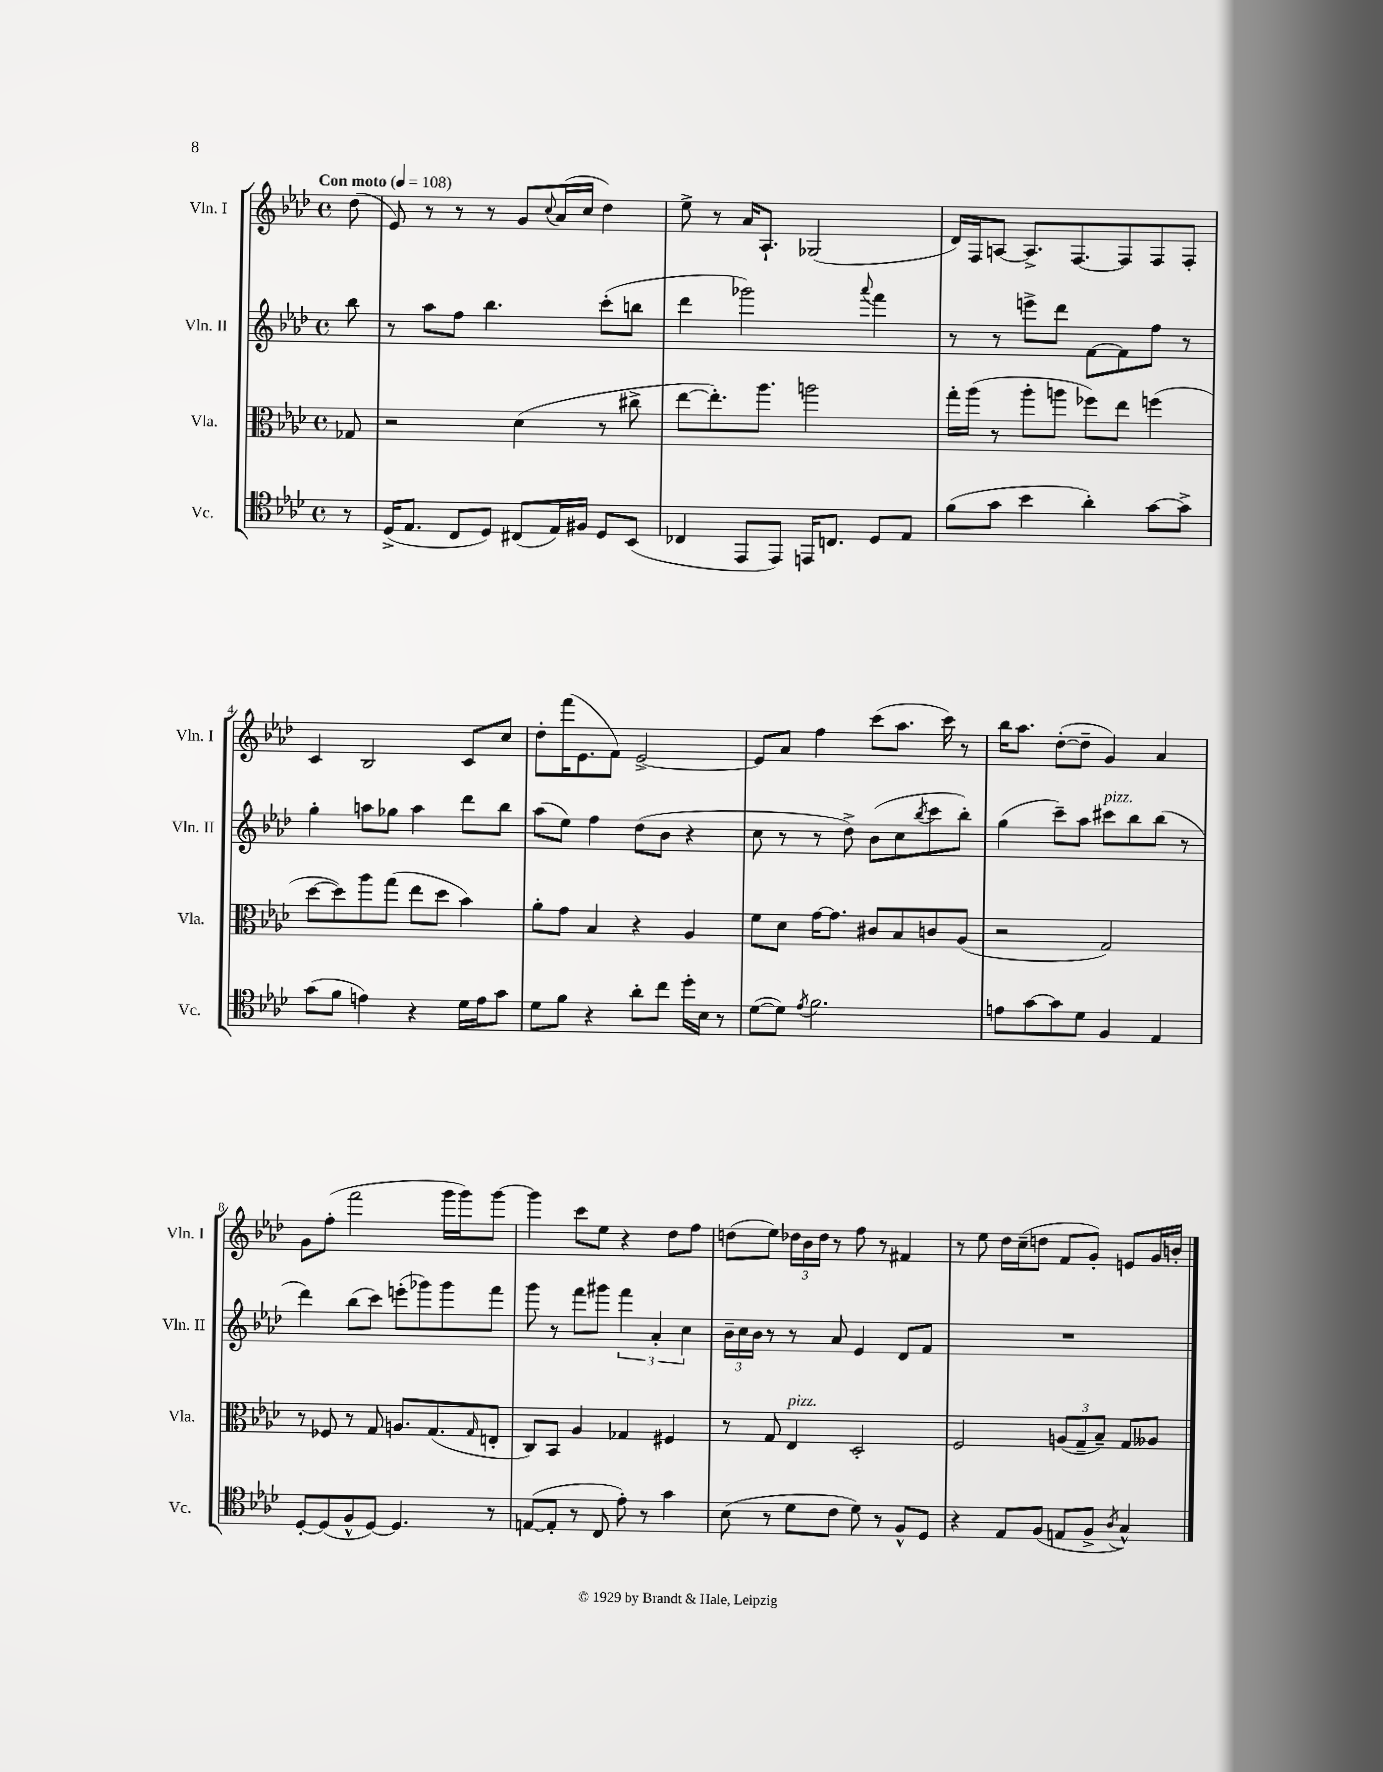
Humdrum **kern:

**kern	**kern	**kern	**kern
*staff4	*staff3	*staff2	*staff1
*clefC4	*clefC3	*clefG2	*clefG2
*k[b-e-a-d-]	*k[b-e-a-d-]	*k[b-e-a-d-]	*k[b-e-a-d-]
*M4/4	*M4/4	*M4/4	*M4/4
*met(c)	*met(c)	*met(c)	*met(c)
*MM108	*MM108	*MM108	*MM108
8r	8G-	8bb-	(8dd-
=	=	=	=
(16D-^	2r	8r	8e-)
8.E-	.	.	.
.	.	8aa-	8r
8C	.	8ff	8r
8D-)	.	4.bb-	8r
(8C#	(4d-	.	8g
.	.	.	8qqcc
16E-)	.	.	(16a-
16F#	.	.	16cc
8D-	8r	(8ccc'	4dd-)
(8BB-	8cc#^	8bb	.
=	=	=	=
4C-	[8ee-	4ddd-	8ee-^
.	8.ee-'])	.	8r
8EE-	.	2ggg-)	16a-
.	8.aa-	.	8.A-`
8EE-)	.	.	.
16EE	2aa	.	(2G-
8.C	.	.	.
.	.	8qqaaa-	.
8D-	.	4fff	.
8E-	.	.	.
=	=	=	=
(8f	16gg'	8r	16d-)
.	(16aa-	.	16F
8g	8r	8r	[8A
4b-	8aa-'	8eee^	8.A^]
.	8aa	8ddd-	.
.	.	.	[8.F
4a-')	8ff-)	[8f	.
.	8ee-	8f]	8F]
[8g	(4ff	8ff	8F
8g^]	.	8r	8F'
=	=	=	=
(8g	[8dd-	4gg'	4c
8f	8dd-])	.	.
4e)	8aa-	8aa	2B-
.	(8gg	8gg-	.
4r	8ee-	4aa	.
.	8dd-	.	.
16d-	4b-)	8ddd-	8c
16e	.	.	.
8g	.	8bb-	8cc
=	=	=	=
8d-	8a-'	(8aa-	8dd-'
8f	8g	8ee-)	(16fff
.	.	.	8.e-
4r	4B-	4ff	.
.	.	.	8f)
8a-'	4r	(8dd-	[2e-^
8cc	.	8b-	.
16dd-'	4A-	4r	.
16B-	.	.	.
8r	.	.	.
=	=	=	=
([8d-	8f	8cc	8e-]
8d-])	8d-	8r	8a-
8qe-	.	.	.
2.f	[16g	8r	4ff
.	8.g]	.	.
.	.	8dd-^)	.
.	8c#	(8b-	(8ccc
.	8B-	8cc	8.aa-
.	.	8qbb-	.
.	8c	8ccc	.
.	.	.	16ccc)
.	(8A-	8bb-')	8r
=	=	=	=
8e	2r	(4gg	16bb-
.	.	.	8.aa-
[8g	.	.	.
8g]	.	8ccc~)	([8dd-'
8d-	.	8aa-	8dd-~]
4F	2G)	8ccc#	4g)
.	.	8bb-	.
4E-	.	(8bb-	4a-
.	.	8r	.
=	=	=	=
[8D-'	8r	4ddd-)	8g
(8D-]	8F-	.	(8ff'
8F^^	8r	(8bb-	2fff
[8D-)	8G	8ccc)	.
4.D-]	8.A	(8eee'	.
.	.	8ggg-)	.
.	(8.G	.	.
.	.	8ggg-	16ggg
.	.	.	16ggg)
.	16qqG	.	.
8r	8E'	8fff	[8ggg
=	=	=	=
([8E	8C)	8ggg	4ggg]
8E']	8BB-	8r	.
8r	4A-	8fff	8ccc
8C	.	8ggg#	8ee-
8e-')	4G-	6fff	4r
8r	.	.	.
.	.	6a-'	.
4g	4F#	.	8dd-
.	.	6cc	.
.	.	.	8ff
=	=	=	=
(8B-	8r	24b-~	(8dd
.	.	24cc	.
.	.	24b-	.
8r	8G	8r	8ee-)
8d-	4E-	8r	24dd-
.	.	.	24b-
.	.	.	24dd-
8c	.	8a-	8r
8d-)	2D-'	4e-	8ff
8r	.	.	8r
8F^^	.	8d-	4f#
8D-	.	8f	.
=	=	=	=
4r	2F	1r	8r
.	.	.	8ee-
8E-	.	.	16dd-
.	.	.	(16cc~
(8F	.	.	8dd
8E	(12A	.	8f
.	12G~	.	.
8F^	.	.	8g')
.	12B-~)	.	.
8qA-	.	.	.
4G^^)	8G	.	8e
.	8A--	.	16g
.	.	.	16b'
==	==	==	==
*-	*-	*-	*-
